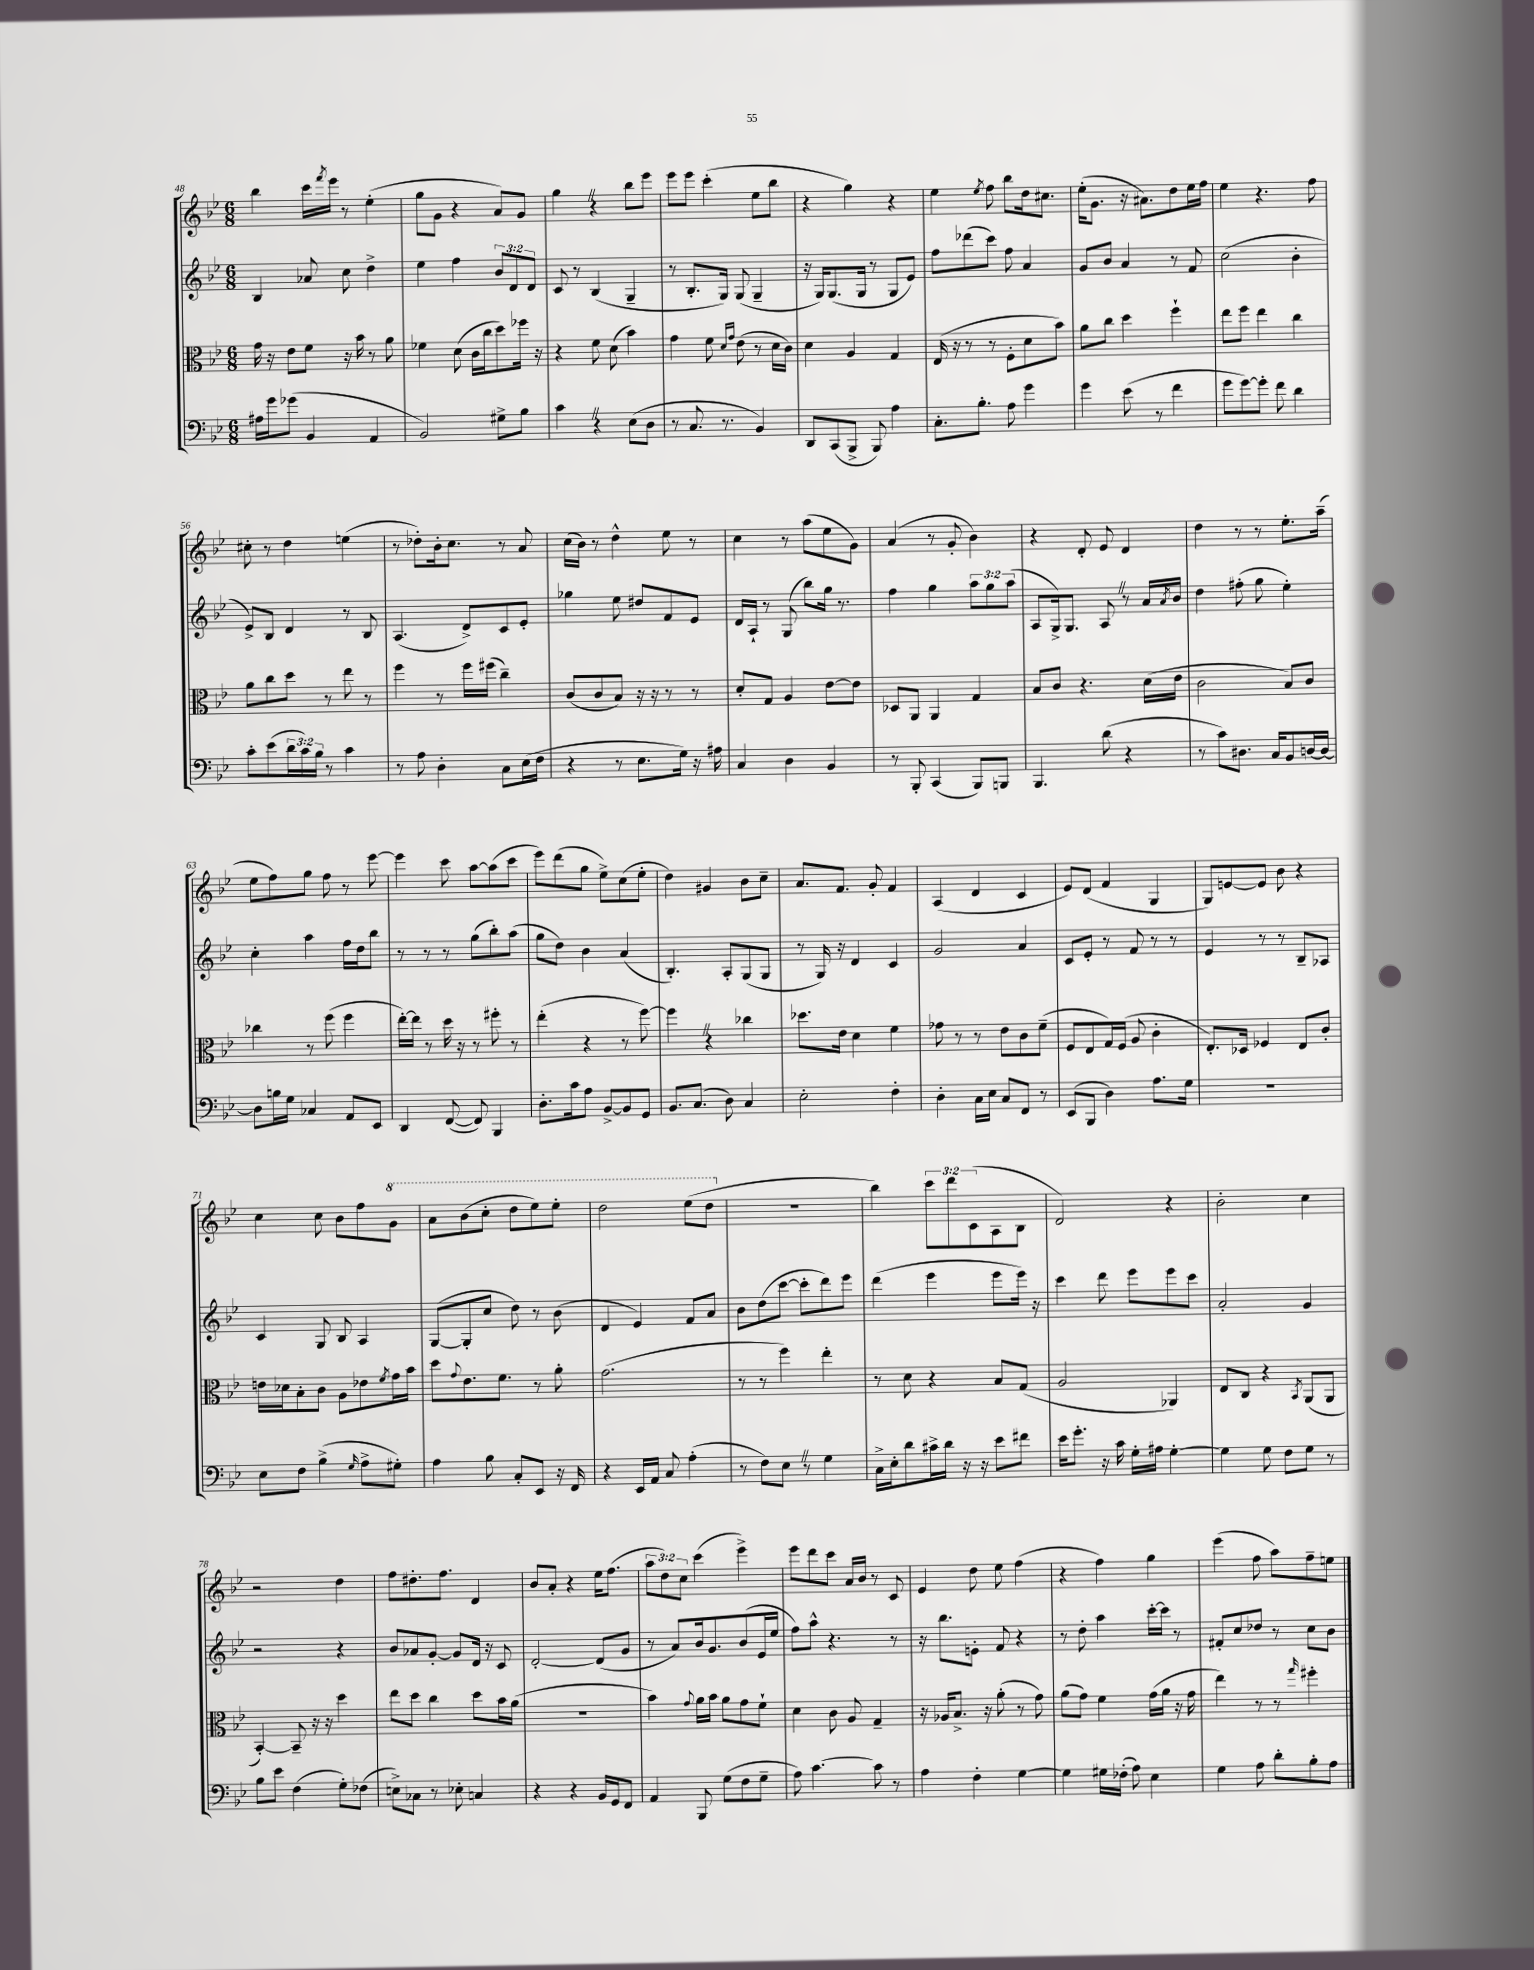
<<
\new StaffGroup <<
\new Staff = "s0" {
    \clef treble \key bes \major \numericTimeSignature \time 6/8 \override Staff.TupletNumber.text = #tuplet-number::calc-fraction-text
    bes''4 c'''16 \acciaccatura { f'''8 } ees'''16 r8 ees''4-.( |
    g''8 g'8 r4 a'8) g'8 |
    g''4 \once \override BreathingSign.text = \markup { \musicglyph "scripts.caesura.straight" } \breathe r4 bes''8 ees'''8 |
    ees'''8 ees'''8 c'''4-.( ees''8 bes''8 |
    r4 g''4) r4 |
    ees''4 \acciaccatura { ees''8 } f''8 bes''8 d''16 cis''8. |
    ees''16-.( g'8. r16 ais'8.) d''8 ees''16 f''16 |
    ees''4 r4. f''8 |
    cis''8-. r8 d''4 e''4( |
    r8 des''8-.) bes'16-. c''8. r8 a'8 |
    c''16( bes'16) r8 d''4-^ ees''8 r8 |
    c''4 r8 a''8( ees''8 g'8) |
    a'4( r8 g'8-. bes'4) |
    r4 d'8-. ees'8 d'4 |
    d''4 r8 r8 ees''8.-. a''16--( |
    ees''8 f''8) g''8 f''8 r8 ees'''8~ |
    ees'''4 c'''8 a''8~ a''8( c'''8 |
    ees'''8) d'''8( g''8 ees''8->) c''8( ees''8-. |
    d''4) gis'4 bes'8 c''8-- |
    a'8. f'8. g'8-. f'4 |
    a4( d'4 c'4 |
    ees'8) d'8( f'4 g4 |
    g8) e'8~ e'8 bes'8 r4 |
    c''4 c''8 bes'8 f''8 \ottava #1 g''8 |
    a''8 bes''8( c'''8-. d'''8 ees'''8) ees'''8-. |
    d'''2 ees'''8( d'''8 \ottava #0 |
    R2. |
    bes''4) \tuplet 3/2 { c'''8 d'''8 c'8( } a8 bes8 |
    d'2) r4 |
    bes'2-. c''4 |
    r2 d''4 |
    f''8 dis''8.-. f''8. d'4 |
    bes'8 a'8-. r4 ees''16 f''8.( |
    \tuplet 3/2 { a''8 d''8) c''8 } c'''4( ees'''4->) |
    ees'''8 d'''8 c'''8 a'16 bes'16 r8 c'8 |
    ees'4 d''8 ees''8 f''4( |
    r4 f''4) g''4 |
    ees'''4( f''8 a''8) f''8-- e''8 \bar "|." |
}
\new Staff = "s1" {
    \clef treble \key bes \major \numericTimeSignature \time 6/8 \override Staff.TupletNumber.text = #tuplet-number::calc-fraction-text
    bes4 aes'8 c''8 d''4-> |
    ees''4 f''4 \tuplet 3/2 { bes'8 d'8 d'8 } |
    c'8 r8 bes4( g4-- |
    r8 bes8.-. g16) g8( g4-- |
    r16 g16) g8.( g16 r8 g8 ees'8) |
    f''8 des'''8( c'''8) f''8 a'4 |
    g'8 bes'8 a'4 r8 f'8 |
    c''2( bes'4-. |
    ees'8->) bes8 d'4 r8 bes8 |
    a4.( d'8->) c'8 ees'8-. |
    ges''4 ees''8 dis''8 f'8 ees'8 |
    d'16 a16-! r8 g8( bes''8) g''16 r8. |
    f''4 g''4 \tuplet 3/2 { a''8 g''8 a''8( } |
    a8 g16->) g8. a8 \once \override BreathingSign.text = \markup { \musicglyph "scripts.caesura.straight" } \breathe r8 a'16 \acciaccatura { a'8 } bes'16 |
    d''4 fis''8-.( g''8 ees''4-.) |
    c''4-. a''4 f''16 d''16 bes''8 |
    r8 r8 r8 g''8( bes''8-.) a''8( |
    g''8 d''8) bes'4 a'4( |
    bes4.-.) a8-. g8( g8 |
    r8 g16) r16 d'4 c'4 |
    g'2 a'4 |
    c'8 ees'8-. r8 f'8 r8 r8 |
    ees'4 r8 r8 bes8-- aes8 |
    c'4 g8 bes8 a4 |
    g8~( g8-. c''8 d''8) r8 bes'8( |
    d'4 ees'4) f'8 a'8 |
    bes'8 d''8( c'''8~ c'''8-. d'''8) ees'''8 |
    d'''4( ees'''4 ees'''8 ees'''16) r16 |
    c'''4 d'''8 ees'''8 ees'''8 c'''8 |
    a'2-. g'4 |
    r2 r4 |
    bes'8 aes'8 g'8~-. g'8 d'16 r16 c'8 |
    d'2~-. d'8( g'8 |
    r8 a'8) bes'16 g'8. bes'8( ees'16 ees''16 |
    f''8) a''8-^ r4. r8 |
    r16 bes''8. e'8-. f'8 r4 |
    r8 d''8-. a''4 c'''16~-. c'''16 r8 |
    fis'8-. c''8 des''8 r8 c''8 bes'8 \bar "|." |
}
\new Staff = "s2" {
    \clef alto \key bes \major \numericTimeSignature \time 6/8
    g'16 r16 ees'8 f'8 r16 bes'16 r8 a'8 |
    fes'4 d'8( c'16 c''16 d''8) fes''16 r16 |
    r4 f'8 d'8( bes'4) |
    g'4 f'8 \grace { d'16 g'16 } ees'8( r8 d'16 c'16) |
    d'4 a4 g4 |
    ees16( r16 r8 r8 f8-. d'8 bes'8) |
    a'8 c''8 d''4 f''4-! |
    ees''8 f''8 ees''4 c''4 |
    a'8 c''8 d''8 r8 ees''8 r8 |
    f''4 r8 f''16 fis''16( c''4--) |
    c'8( c'8 bes8) r16 r16 r8 r8 |
    d'8-. g8 a4 ees'8~ ees'8 |
    des8 a,8 a,4 g4 |
    bes8 c'8 r4. d'16( ees'16 |
    c'2 bes8) c'8 |
    ces''4 r8 f''8( f''4 |
    ees''16~-.) ees''16 r8 d''16 r16 r8 fis''8-. r8 |
    ees''4-.( r4 r8 f''8~) |
    f''4 \once \override BreathingSign.text = \markup { \musicglyph "scripts.caesura.straight" } \breathe r4 ces''4 |
    des''8. ees'16 d'4 f'4 |
    ges'8 r8 r8 ees'8 c'8 f'8--( |
    f8 ees8 g16) f16( a8 c'4-. |
    ees8.-.) des16 fes4 ees8 c'8-. |
    e'16 des'16 bes8-. c'8 a8 ees'8 \acciaccatura { f'8 } g'16 bes'16 |
    d''8 \appoggiatura { g'8 } ees'8. f'8. r8 a'8-. |
    g'2.( |
    r8 r8 f''4) ees''4-. |
    r8 d'8 r4 bes8 g8( |
    a2 aes,4) |
    ees8 c8 r4 \acciaccatura { bes,8 } a,8( a,8 |
    bes,4~-.) bes,8-- r16 r16 d''4 |
    ees''8 d''8 c''4 d''8 bes'16 a'16( |
    R2. |
    bes'4) \appoggiatura { g'8 } a'16 bes'16 a'8 g'8 f'8-! |
    d'4 c'8 a8 g4-- |
    r16 aes16 bes8.-> r16 a'8-.( r8 g'8) |
    a'8( g'8) f'4 g'16( a'16 r16 g'16 |
    ees''4) r8 r8 \grace { g''16 } fis''4-. \bar "|." |
}
\new Staff = "s3" {
    \clef bass \key bes \major \numericTimeSignature \time 6/8 \override Staff.TupletNumber.text = #tuplet-number::calc-fraction-text
    ais16 g'16 ges'8( bes,4 a,4 |
    bes,2) gis8-> bes8 |
    c'4 \once \override BreathingSign.text = \markup { \musicglyph "scripts.caesura.straight" } \breathe r4 ees8( d8 |
    r8 c8. r8. bes,4) |
    d,8 c,8( bes,,8-> bes,,8) a4 |
    c8.-. bes8.-. a8 g'4 |
    g'4 ees'8( r8 f'4 |
    g'8 g'8~) g'8-. f'8 d'4 |
    c'8-. ees'8( \tuplet 3/2 { d'16 c'16) bes16 } r8 c'4 |
    r8 a8 d4-. c8 ees16( f16 |
    r4 r8 ees8. g16) r16 ais16 |
    c4 d4 bes,4 |
    r8 bes,,8-. c,4( bes,,8) b,,8 |
    bes,,4. d'8( r4 |
    r8 c'8) dis8. c16 bes,8 d16~ d16~ |
    d8 b16 g16 ces4 a,8 ees,8 |
    d,4 f,8~( f,8) bes,,4 |
    d8.-. c'16 a8 bes,8~-> bes,8 g,8 |
    bes,8. c8.( d8) c4 |
    ees2-. f4-. |
    d4-. c16 ees16 c8 f,8 r8 |
    ees,8( bes,,8 d4) a8. g16 |
    R2. |
    ees8 f8 bes4->( \grace { g16 } a8-> gis8-.) |
    a4 bes8 c8-. ees,8 r16 f,16 |
    r4 ees,16 a,16 c8 a4-.( |
    r8 f8) ees8 \once \override BreathingSign.text = \markup { \musicglyph "scripts.caesura.straight" } \breathe r8 g4 |
    c16-> ees16-. d'8 cis'16-> d'16 r16 r16 ees'8 fis'8 |
    ees'16 g'8.-. r16 c'16 g16-. ais16 g4~-. |
    g4 g8 f8 g8 r8 |
    bes8 ees'8 f4( g8-.) fes8( |
    e8->) ces8 r8 ees8-. c4 |
    r4 r4 bes,16 g,16 f,8 |
    a,4 bes,,8 g8( f8 g8-- |
    a8) c'4.~ c'8 r8 |
    a4 f4-. g4~ |
    g4 gis16 fes16-.( a8) ees4 |
    g4 a8 d'8-. bes8-. a8 \bar "|." |
}
>>
>>
\layout { \context { \Score currentBarNumber = #48 } }
